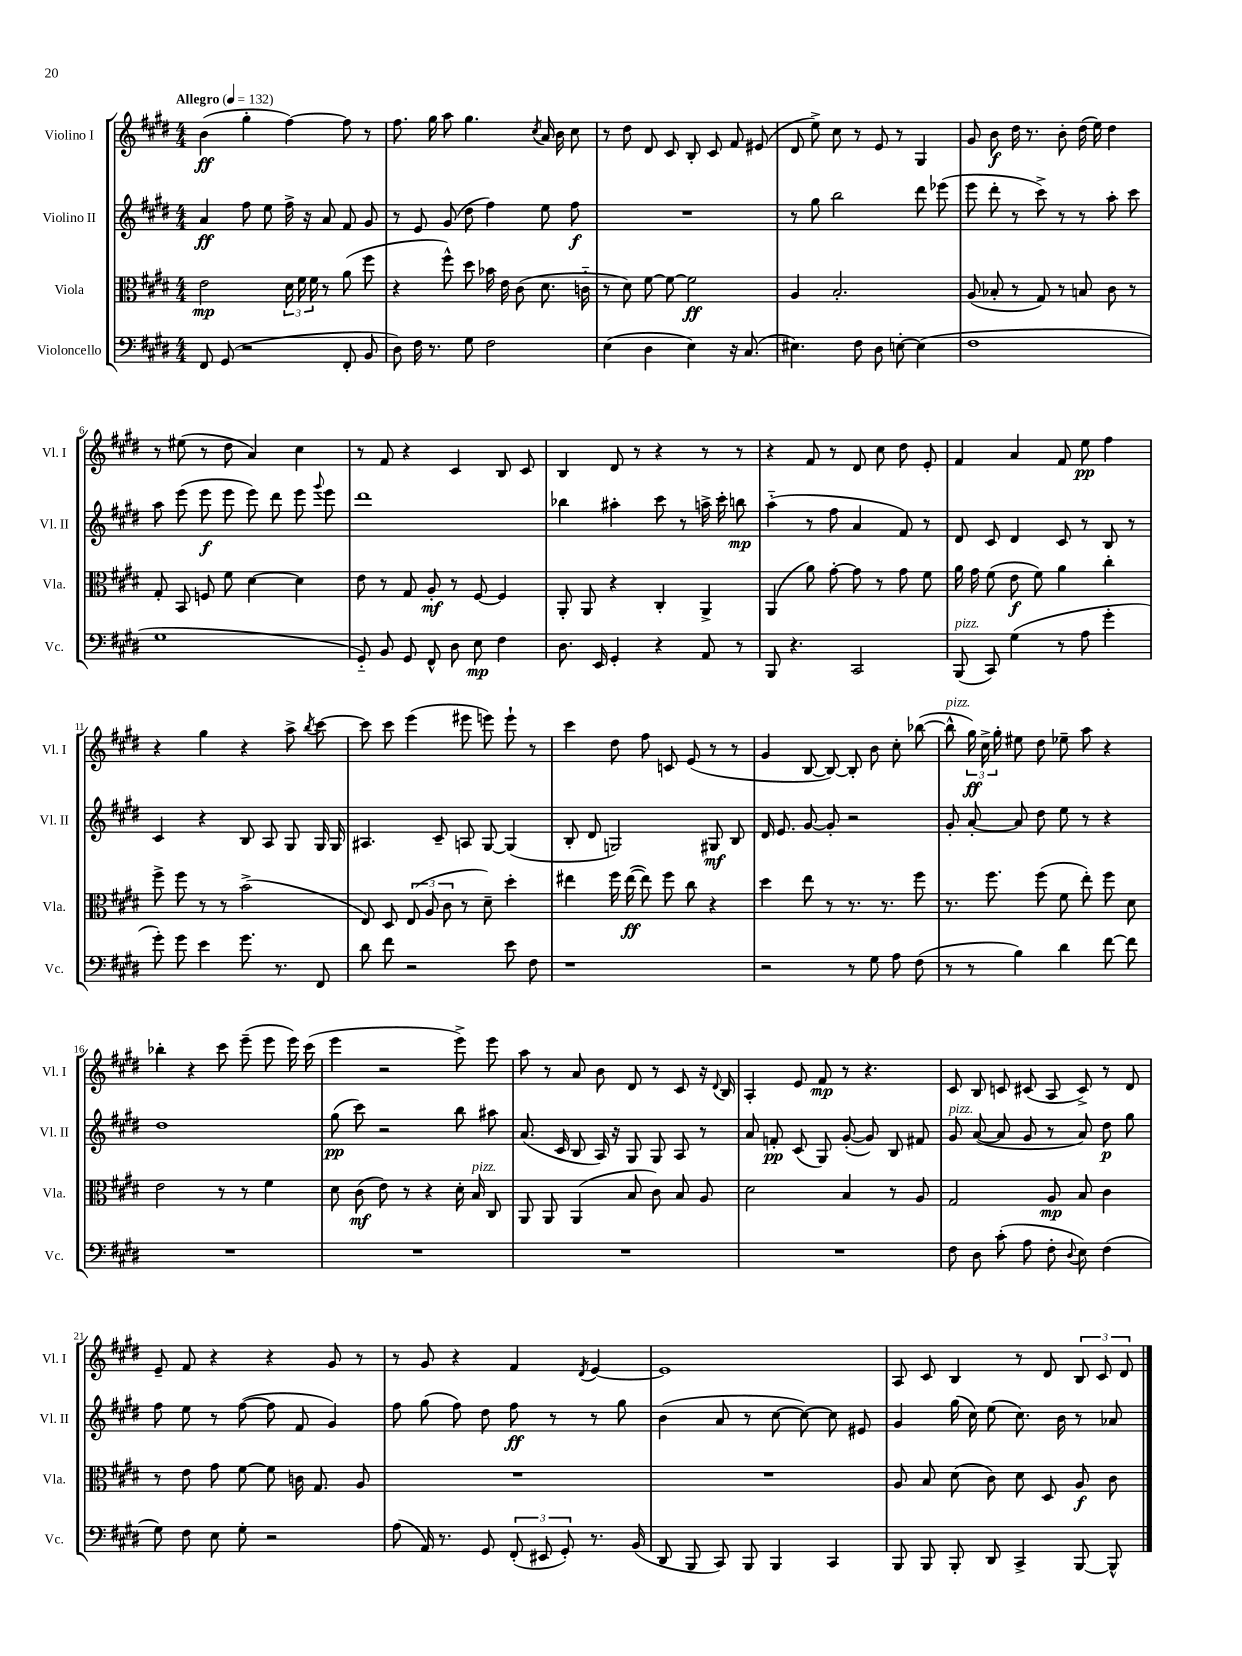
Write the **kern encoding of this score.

**kern	**dynam	**kern	**dynam	**kern	**dynam	**kern	**dynam
*part4	*part4	*part3	*part3	*part2	*part2	*part1	*part1
*staff4	*staff4	*staff3	*staff3	*staff2	*staff2	*staff1	*staff1
*I"Violoncello	*	*I"Viola	*	*I"Violino II	*	*I"Violino I	*
*I'Vc.	*	*I'Vla.	*	*I'Vl. II	*	*I'Vl. I	*
*clefF4	*	*clefC3	*	*clefG2	*	*clefG2	*
*k[f#c#g#d#]	*	*k[f#c#g#d#]	*	*k[f#c#g#d#]	*	*k[f#c#g#d#]	*
*M4/4	*	*M4/4	*	*M4/4	*	*M4/4	*
*MM132	*	*MM132	*	*MM132	*	*MM132	*
=1	=1	=1	=1	=1	=1	=1	=1
!	!	!	!	!	!	!LO:TX:a:B:t=Allegro	!
8FF#/	.	2e\	mp	4a/	ff	(4b\	ff
(8GG#/	.	.	.	.	.	.	.
2r	.	.	.	8ff#\	.	4gg#'\	.
.	.	.	.	8ee\	.	.	.
.	.	24d#\	.	16ff#^\	.	[4ff#\)	.
.	.	24f#\	.	.	.	.	.
.	.	.	.	16r	.	.	.
.	.	24f#\	.	.	.	.	.
.	.	8r	.	8a/	.	.	.
8FF#'/	.	(8a\	.	8f#/	.	8ff#\]	.
8BB/	.	8ff#\	.	8g#/	.	8r	.
=2	=2	=2	=2	=2	=2	=2	=2
8D#\)	.	4r	.	8r	.	8.ff#\	.
16F#\	.	.	.	8e/	.	.	.
8.r	.	.	.	.	.	16gg#\	.
.	.	8ff#^^\)	.	(8g#/	.	8aa\	.
8G#\	.	8dd#\	.	8dd#\	.	4.gg#\	.
2F#\	.	16b-X\	.	4ff#\)	.	.	.
.	.	16e\	.	.	.	.	.
.	.	(8c#\	.	.	.	.	.
.	.	.	.	.	.	8qcc#/	.
.	.	8.d#\	.	8ee\	.	16a/	.
.	.	.	.	.	.	16b\	.
.	.	.	.	8ff#\	f	8cc#\	.
.	.	16cn\	.	.	.	.	.
=3	=3	=3	=3	=3	=3	=3	=3
(4E\	.	8r	.	1r	.	8r	.
.	.	8d#\)	.	.	.	8dd#\	.
4D#\	.	[8f#\	.	.	.	8d#/	.
.	.	8f#\_	.	.	.	8c#/	.
4E\)	.	2f#\]	ff	.	.	8B'/	.
.	.	.	.	.	.	8c#/	.
16r	.	.	.	.	.	8f#/	.
(8.C#/	.	.	.	.	.	.	.
.	.	.	.	.	.	(8e#X/	.
=4	=4	=4	=4	=4	=4	=4	=4
4.E#X\)	.	4A/	.	8r	.	8d#/	.
.	.	.	.	8gg#\	.	8ee^\)	.
.	.	2.B'/	.	2bb\	.	8cc#\	.
8F#\	.	.	.	.	.	8r	.
8D#\	.	.	.	.	.	8e/	.
[8En'\	.	.	.	.	.	8r	.
(4E\]	.	.	.	8ddd#\	.	4G#/	.
.	.	.	.	(8eee-X\	.	.	.
=5	=5	=5	=5	=5	=5	=5	=5
1F#	.	(8A/	.	8eee\	.	8g#/	.
.	.	8B-X'/	.	8ddd#'\	.	8b\	f
.	.	8r	.	8r	.	16dd#\	.
.	.	.	.	.	.	8.r	.
.	.	8G#/)	.	8ccc#^\)	.	.	.
.	.	8r	.	8r	.	8b'\	.
.	.	8Bn/	.	8r	.	(16dd#\	.
.	.	.	.	.	.	16ee\)	.
.	.	8c#\	.	8aa'\	.	4dd#\	.
.	.	8r	.	8ccc#\	.	.	.
!!LO:LB:g=z
=6	=6	=6	=6	=6	=6	=6	=6
1G#	.	8G#'/	.	8aa\	.	8r	.
.	.	8BB/	.	(8eee\	.	(8ee#X\	.
.	.	8Fn/	.	8eee\	f	8r	.
.	.	8f#\	.	8eee\	.	8dd#\	.
.	.	[4d#\	.	8eee\)	.	4a/)	.
.	.	.	.	8ddd#\	.	.	.
.	.	4d#\]	.	8eee\	.	4cc#\	.
.	.	.	.	8qqggg#/	.	.	.
.	.	.	.	8eee\	.	.	.
=7	=7	=7	=7	=7	=7	=7	=7
8GG#/)	.	8e\	.	1ddd#	.	8r	.
8BB/	.	8r	.	.	.	8f#/	.
8GG#/	.	8G#/	.	.	.	4r	.
8FF#^^/	.	8A'/	mf	.	.	.	.
8D#\	.	8r	.	.	.	4c#/	.
8E\	mp	[8F#/	.	.	.	.	.
4F#\	.	4F#/]	.	.	.	8B/	.
.	.	.	.	.	.	8c#/	.
=8	=8	=8	=8	=8	=8	=8	=8
8.D#\	.	8AA'/	.	4bb-X\	.	4B/	.
.	.	8AA/	.	.	.	.	.
16EE/	.	.	.	.	.	.	.
4GG#'/	.	4r	.	4aa#X'\	.	8d#/	.
.	.	.	.	.	.	8r	.
4r	.	4C#'/	.	8ccc#\	.	4r	.
.	.	.	.	8r	.	.	.
8AA/	.	4AA^/	.	16aan^\	.	8r	.
.	.	.	.	16ccc#'\	.	.	.
8r	.	.	.	8bbn\	mp	8r	.
=9	=9	=9	=9	=9	=9	=9	=9
8BBB/	.	(4AA/	.	(4aa\	.	4r	.
4.r	.	.	.	.	.	.	.
.	.	8a\)	.	8r	.	8f#/	.
.	.	[8g#'\	.	8ff#\	.	8r	.
2CC#/	.	8g#\]	.	4a/	.	8d#/	.
.	.	8r	.	.	.	8cc#\	.
.	.	8g#\	.	8f#/)	.	8dd#\	.
.	.	8f#\	.	8r	.	8e'/	.
=10	=10	=10	=10	=10	=10	=10	=10
!LO:TX:a:i:t=pizz.	!	!	!	!	!	!	!
(8BBB/	.	16a\	.	8d#/	.	4f#/	.
.	.	16g#\	.	.	.	.	.
8CC#/)	.	(8f#\	.	8c#/	.	.	.
(4G#\	.	8e\	f	4d#/	.	4a/	.
.	.	8f#\)	.	.	.	.	.
8r	.	4a\	.	8c#/	.	8f#/	.
8A\	.	.	.	8r	.	8ee\	pp
4g#'\	.	4cc#'\	.	8B/	.	4ff#\	.
.	.	.	.	8r	.	.	.
!!LO:LB:g=z
=11	=11	=11	=11	=11	=11	=11	=11
8g#'\)	.	8ff#^\	.	4c#/	.	4r	.
8g#\	.	8ff#\	.	.	.	.	.
4e\	.	8r	.	4r	.	4gg#\	.
.	.	8r	.	.	.	.	.
8.g#\	.	(2b^\	.	8B/	.	4r	.
.	.	.	.	8A/	.	.	.
8.r	.	.	.	.	.	.	.
.	.	.	.	8G#/	.	8aa^\	.
.	.	.	.	.	.	8qbb/	.
8FF#/	.	.	.	16G#/	.	[8ccc#\	.
.	.	.	.	16G#/	.	.	.
=12	=12	=12	=12	=12	=12	=12	=12
8d#\	.	8E/)	.	4.A#X/	.	8ccc#\]	.
8f#\	.	8D#/	.	.	.	8ccc#\	.
2r	.	(12E/	.	.	.	(4eee\	.
.	.	12A/	.	.	.	.	.
.	.	.	.	8c#~/	.	.	.
.	.	12c#\	.	.	.	.	.
.	.	8r	.	8An/	.	8eee#X\	.
.	.	8d#~\)	.	[8G#/	.	8eeen\)	.
8e\	.	4dd#'\	.	(4G#/]	.	8eee`\	.
8F#\	.	.	.	.	.	8r	.
=13	=13	=13	=13	=13	=13	=13	=13
1r	.	4ee#X\	.	8B'/	.	4ccc#\	.
.	.	.	.	8d#/	.	.	.
.	.	16ff#\	.	2Gn/)	.	8dd#\	.
.	.	([16ee#\	ff	.	.	.	.
.	.	8ee#\])	.	.	.	8ff#\	.
.	.	8ff#\	.	.	.	8cn/	.
.	.	8cc#\	.	.	.	(8e/	.
.	.	4r	.	8G#X/	mf	8r	.
.	.	.	.	8B/	.	8r	.
=14	=14	=14	=14	=14	=14	=14	=14
2r	.	4dd#\	.	16d#/	.	4g#/	.
.	.	.	.	8.e/	.	.	.
.	.	8ee\	.	[8g#/	.	[8B/	.
.	.	8r	.	8g#'/]	.	8B/_)	.
8r	.	8.r	.	2r	.	8B'/]	.
8G#\	.	.	.	.	.	8b\	.
.	.	8.r	.	.	.	.	.
8A\	.	.	.	.	.	8cc#'\	.
(8F#\	.	8ff#\	.	.	.	([8bb-X\	.
=15	=15	=15	=15	=15	=15	=15	=15
!	!	!	!	!	!	!LO:TX:a:i:t=pizz.	!
8r	.	8.r	.	8g#'/	.	8bb-^^\]	.
8r	.	.	.	[8a'/	.	24gg#\)	ff
.	.	.	.	.	.	24cc#^\	.
.	.	8.ff#\	.	.	.	.	.
.	.	.	.	.	.	24gg#'\	.
4B\)	.	.	.	8a/]	.	8ee#X\	.
.	.	(8ff#\	.	8dd#\	.	8dd#\	.
4d#\	.	8f#\	.	8ee\	.	8ee-X~\	.
.	.	8ee'\)	.	8r	.	8aa\	.
[8f#\	.	8ff#\	.	4r	.	4r	.
8f#\]	.	8d#\	.	.	.	.	.
!!LO:LB:g=z
=16	=16	=16	=16	=16	=16	=16	=16
1r	.	2e\	.	1dd#	.	4bb-X'\	.
.	.	.	.	.	.	4r	.
.	.	8r	.	.	.	8ccc#\	.
.	.	8r	.	.	.	(8eee~\	.
.	.	4f#\	.	.	.	8eee\	.
.	.	.	.	.	.	16eee\)	.
.	.	.	.	.	.	(16ccc#\	.
=17	=17	=17	=17	=17	=17	=17	=17
1r	.	8d#\	.	(8gg#\	pp	4eee\	.
.	.	(8c#\	mf	8ccc#\)	.	.	.
.	.	8e\)	.	2r	.	2r	.
.	.	8r	.	.	.	.	.
.	.	4r	.	.	.	.	.
.	.	16d#'\	.	8bb\	.	8eee^\)	.
!	!	!LO:TX:a:i:t=pizz.	!	!	!	!	!
.	.	16B/	.	.	.	.	.
.	.	8C#/	.	8aa#X\	.	8eee\	.
=18	=18	=18	=18	=18	=18	=18	=18
1r	.	8AA/	.	(8.a/	.	8aa\	.
.	.	8AA/	.	.	.	8r	.
.	.	.	.	16c#/	.	.	.
.	.	(4AA/	.	8B/	.	8a/	.
.	.	.	.	16A/)	.	8b\	.
.	.	.	.	16r	.	.	.
.	.	8B/	.	8G#/	.	8d#/	.
.	.	8c#\)	.	8G#/	.	8r	.
.	.	8B/	.	8A/	.	8c#/	.
.	.	8A/	.	8r	.	16r	.
.	.	.	.	.	.	8qqd#/	.
.	.	.	.	.	.	16B/	.
=19	=19	=19	=19	=19	=19	=19	=19
1r	.	2d#\	.	8a/	.	4A'/	.
.	.	.	.	8fn'/	pp	.	.
.	.	.	.	(8c#/	.	8e/	.
.	.	.	.	8G#/)	.	8f#/	mp
.	.	4B/	.	([8g#'/	.	8r	.
.	.	.	.	8g#/])	.	4.r	.
.	.	8r	.	8B/	.	.	.
.	.	8A/	.	8f#X/	.	.	.
=20	=20	=20	=20	=20	=20	=20	=20
!	!	!	!	!LO:TX:a:i:t=pizz.	!	!	!
8F#\	.	2G#/	.	8g#/	.	8c#/	.
8D#\	.	.	.	([8a/	.	8B/	.
(8c#'\	.	.	.	8a/]	.	8cn/	.
8A\	.	.	.	8g#/	.	(8c#X/	.
8F#'\	.	8A/	mp	8r	.	8A/	.
8qqD#/	.	.	.	.	.	.	.
8E\)	.	8B/	.	8a/)	.	8c#^/)	.
(4F#\	.	4c#\	.	8dd#\	p	8r	.
.	.	.	.	8gg#\	.	8d#/	.
!!LO:LB:g=z
=21	=21	=21	=21	=21	=21	=21	=21
8G#\)	.	8r	.	8ff#\	.	8e~/	.
8F#\	.	8e\	.	8ee\	.	8f#/	.
8E\	.	8g#\	.	8r	.	4r	.
8G#'\	.	[8f#\	.	([8ff#\	.	.	.
2r	.	8f#\]	.	8ff#\]	.	4r	.
.	.	16cn\	.	8f#/	.	.	.
.	.	8.G#/	.	.	.	.	.
.	.	.	.	4g#/)	.	8g#/	.
.	.	8A/	.	.	.	8r	.
=22	=22	=22	=22	=22	=22	=22	=22
(8A\	.	1r	.	8ff#\	.	8r	.
16AA/)	.	.	.	(8gg#\	.	8g#/	.
8.r	.	.	.	.	.	.	.
.	.	.	.	8ff#\)	.	4r	.
8GG#/	.	.	.	8dd#\	.	.	.
(12FF#'/	.	.	.	8ff#\	ff	4f#/	.
12EE#X/	.	.	.	.	.	.	.
.	.	.	.	8r	.	.	.
12GG#'/)	.	.	.	.	.	.	.
.	.	.	.	.	.	8qd#/	.
8.r	.	.	.	8r	.	[4e/	.
.	.	.	.	8gg#\	.	.	.
(16BB/	.	.	.	.	.	.	.
=23	=23	=23	=23	=23	=23	=23	=23
8DD#/	.	1r	.	(4b\	.	1e]	.
8BBB/	.	.	.	.	.	.	.
8CC#/)	.	.	.	8a/	.	.	.
8BBB/	.	.	.	8r	.	.	.
4BBB/	.	.	.	[8cc#\	.	.	.
.	.	.	.	8cc#\_)	.	.	.
4CC#/	.	.	.	8cc#\]	.	.	.
.	.	.	.	8e#X/	.	.	.
=24	=24	=24	=24	=24	=24	=24	=24
8BBB/	.	8A/	.	4g#/	.	8A/	.
8BBB/	.	8B/	.	.	.	8c#/	.
8BBB'/	.	(8d#\	.	(16gg#\	.	4B/	.
.	.	.	.	16cc#\)	.	.	.
8DD#/	.	8c#\)	.	(8ee\	.	.	.
4CC#^/	.	8d#\	.	8.cc#\)	.	8r	.
.	.	8D#/	.	.	.	8d#/	.
.	.	.	.	16b\	.	.	.
[8BBB/	.	8A/	f	8r	.	12B/	.
.	.	.	.	.	.	12c#/	.
8BBB^^/]	.	8c#\	.	8a-X/	.	.	.
.	.	.	.	.	.	12d#/	.
==	==	==	==	==	==	==	==
*-	*-	*-	*-	*-	*-	*-	*-
